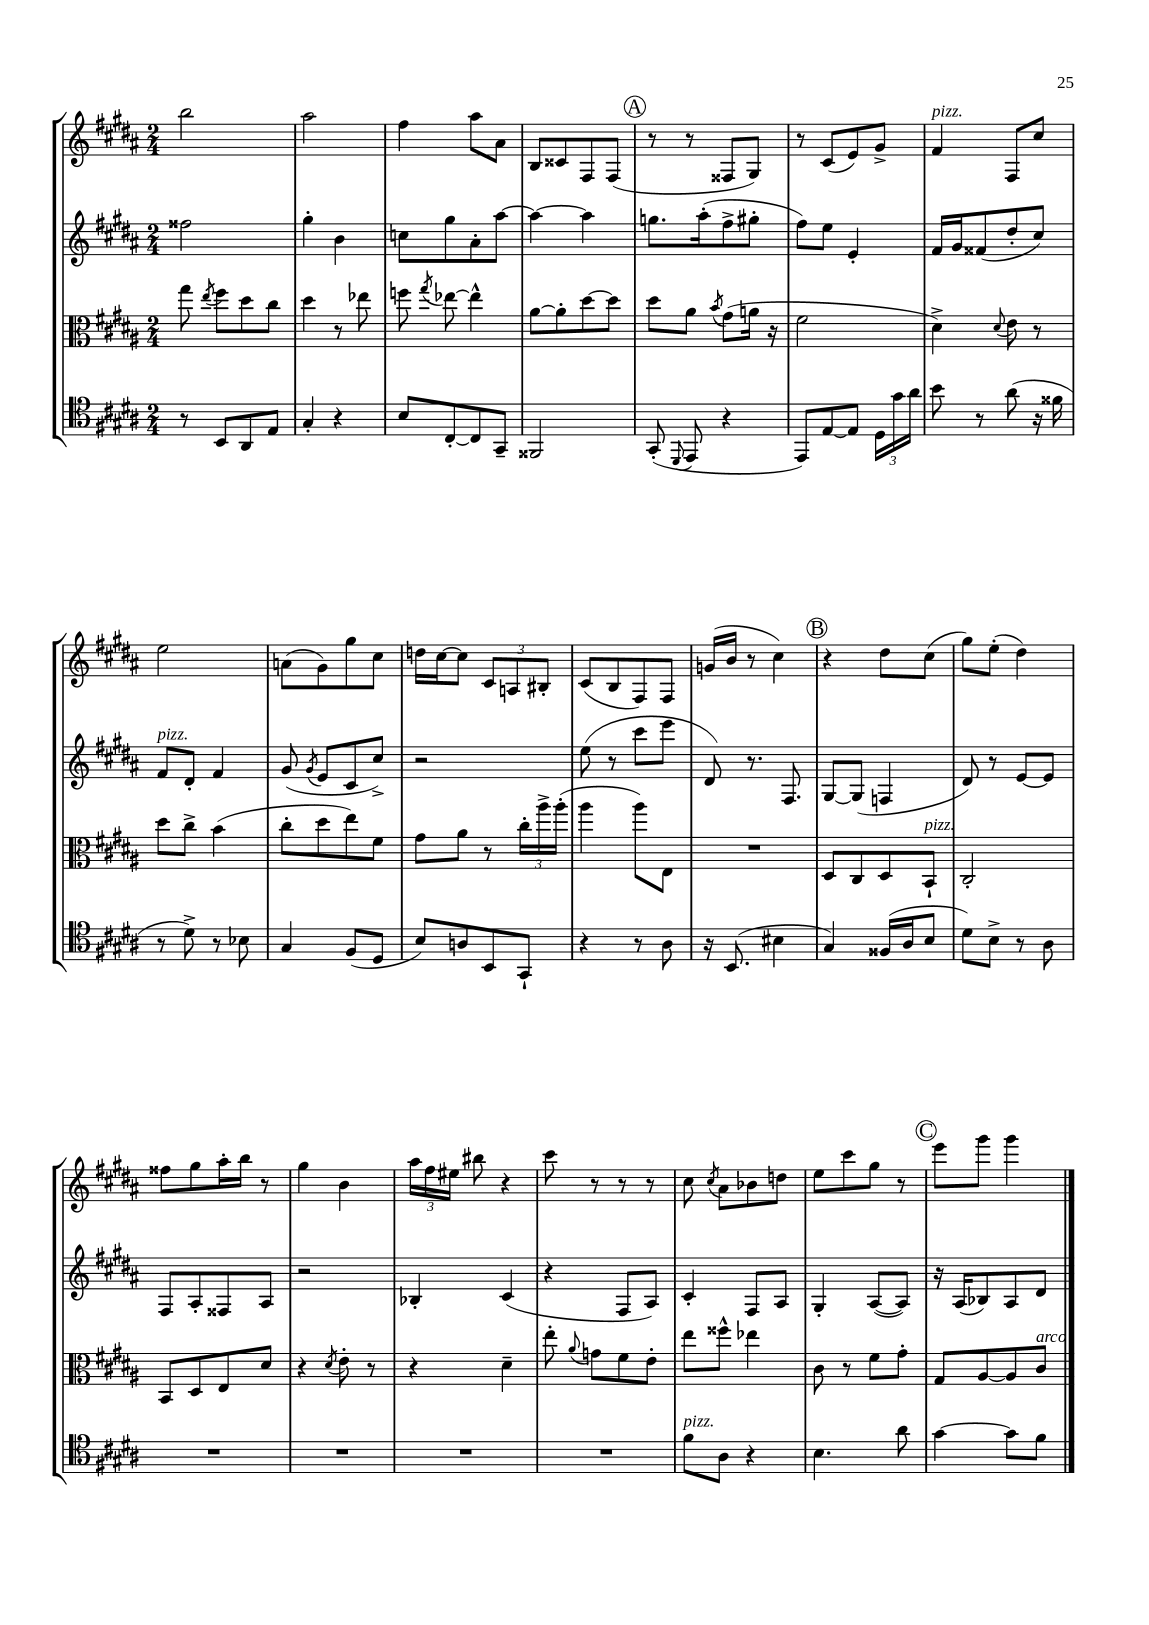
<<
\new StaffGroup <<
\new Staff = "s0" {
    \clef treble \key b \major \numericTimeSignature \time 2/4
    \autoBeamOff b''2 |
    ais''2 |
    fis''4 ais''8[ ais'8] |
    b8[ cisis'8 fis8 fis8]( |
    \mark \markup { \circle "A" } r8 r8 fisis8[ gis8]) |
    r8 cis'8[( e'8) gis'8]-> |
    fis'4^\markup { \italic "pizz." } fis8[ cis''8] |
    e''2 |
    a'8[( gis'8) gis''8 cis''8] |
    d''16[ cis''16~ cis''8] \tuplet 3/2 { cis'8[ a8 bis8]-. } |
    cis'8[( b8 fis8) fis8] |
    g'16[( b'16] r8 cis''4) |
    \mark \markup { \circle "B" } r4 dis''8[ cis''8]( |
    gis''8[) e''8]-.( dis''4) |
    fisis''8[ gis''8 ais''16-. b''16] r8 |
    gis''4 b'4 |
    \tuplet 3/2 { ais''16[ fis''16 eis''16] } bis''8 r4 |
    cis'''8 r8 r8 r8 |
    cis''8 \acciaccatura { cis''8 } ais'8[ bes'8 d''8] |
    e''8[ cis'''8 gis''8] r8 |
    \mark \markup { \circle "C" } e'''8[ gis'''8] gis'''4 \bar "|." |
}
\new Staff = "s1" {
    \clef treble \key b \major \numericTimeSignature \time 2/4
    \autoBeamOff fisis''2 |
    gis''4-. b'4 |
    c''8[ gis''8 ais'8-. ais''8]~ |
    ais''4~ ais''4 |
    \mark \markup { \circle "A" } g''8.[ ais''16-.( fis''8-> gis''8]-. |
    fis''8[) e''8] e'4-. |
    fis'16[ gis'16 fisis'8( dis''8-. cis''8]) |
    fis'8[^\markup { \italic "pizz." } dis'8]-. fis'4 |
    gis'8( \acciaccatura { gis'8 } e'8[ cis'8 cis''8]->) |
    r2 |
    e''8( r8 cis'''8[ e'''8] |
    dis'8) r8. fis8. |
    \mark \markup { \circle "B" } gis8[~ gis8]( f4 |
    dis'8) r8 e'8[~ e'8] |
    fis8[ ais8-. fisis8 ais8] |
    r2 |
    bes4-. cis'4( |
    r4 fis8[ ais8]) |
    cis'4-. fis8[ ais8] |
    gis4-. ais8[~( ais8]) |
    \mark \markup { \circle "C" } r16 ais16[( bes8) ais8 dis'8] \bar "|." |
}
\new Staff = "s2" {
    \clef alto \key b \major \numericTimeSignature \time 2/4
    \autoBeamOff gis''8 \acciaccatura { e''8 } fis''8[ dis''8 cis''8] |
    dis''4 r8 ees''8 |
    f''8 \acciaccatura { gis''8 } ees''8~ ees''4-^ |
    ais'8[~ ais'8-. dis''8~ dis''8] |
    \mark \markup { \circle "A" } dis''8[ ais'8] \acciaccatura { b'8 } gis'8[( a'16] r16 |
    fis'2 |
    dis'4->) \appoggiatura { dis'8 } e'8 r8 |
    dis''8[ cis''8]-> b'4( |
    cis''8[-. dis''8 e''8) fis'8] |
    gis'8[ ais'8] r8 \tuplet 3/2 { cis''16[-. ais''16-> ais''16]-.( } |
    ais''4 ais''8[) e8] |
    R2 |
    \mark \markup { \circle "B" } dis8[ cis8 dis8 b,8]-!^\markup { \italic "pizz." } |
    cis2-. |
    b,8[ dis8 e8 dis'8] |
    r4 \acciaccatura { dis'8 } e'8-. r8 |
    r4 dis'4-- |
    e''8-. \appoggiatura { ais'8 } g'8[ fis'8 e'8]-. |
    e''8[ fisis''8]-^ ees''4 |
    cis'8 r8 fis'8[ gis'8]-. |
    \mark \markup { \circle "C" } gis8[ ais8~ ais8 cis'8]^\markup { \italic "arco" } \bar "|." |
}
\new Staff = "s3" {
    \clef tenor \key b \major \numericTimeSignature \time 2/4
    \autoBeamOff r8 b,8[ ais,8 e8] |
    gis4-. r4 |
    b8[ cis8~-. cis8 gis,8]-- |
    fisis,2 |
    \mark \markup { \circle "A" } gis,8-.( \appoggiatura { dis,8 } e,8 r4 |
    e,8[) e8~ e8] \tuplet 3/2 { dis16[ gis'16 ais'16] } |
    b'8 r8 ais'8( r16 fisis'16 |
    r8 dis'8->) r8 bes8 |
    gis4 fis8[( dis8] |
    b8[) a8 b,8 gis,8]-! |
    r4 r8 ais8 |
    r16 b,8.( bis4 |
    \mark \markup { \circle "B" } gis4) fisis16[( ais16 b8] |
    dis'8[) b8]-> r8 ais8 |
    R2 |
    R2 |
    R2 |
    R2 |
    fis'8[^\markup { \italic "pizz." } ais8] r4 |
    b4. ais'8 |
    \mark \markup { \circle "C" } gis'4~ gis'8[ fis'8] \bar "|." |
}
>>
>>
\layout { \context { \Score \remove "Bar_number_engraver" } }
